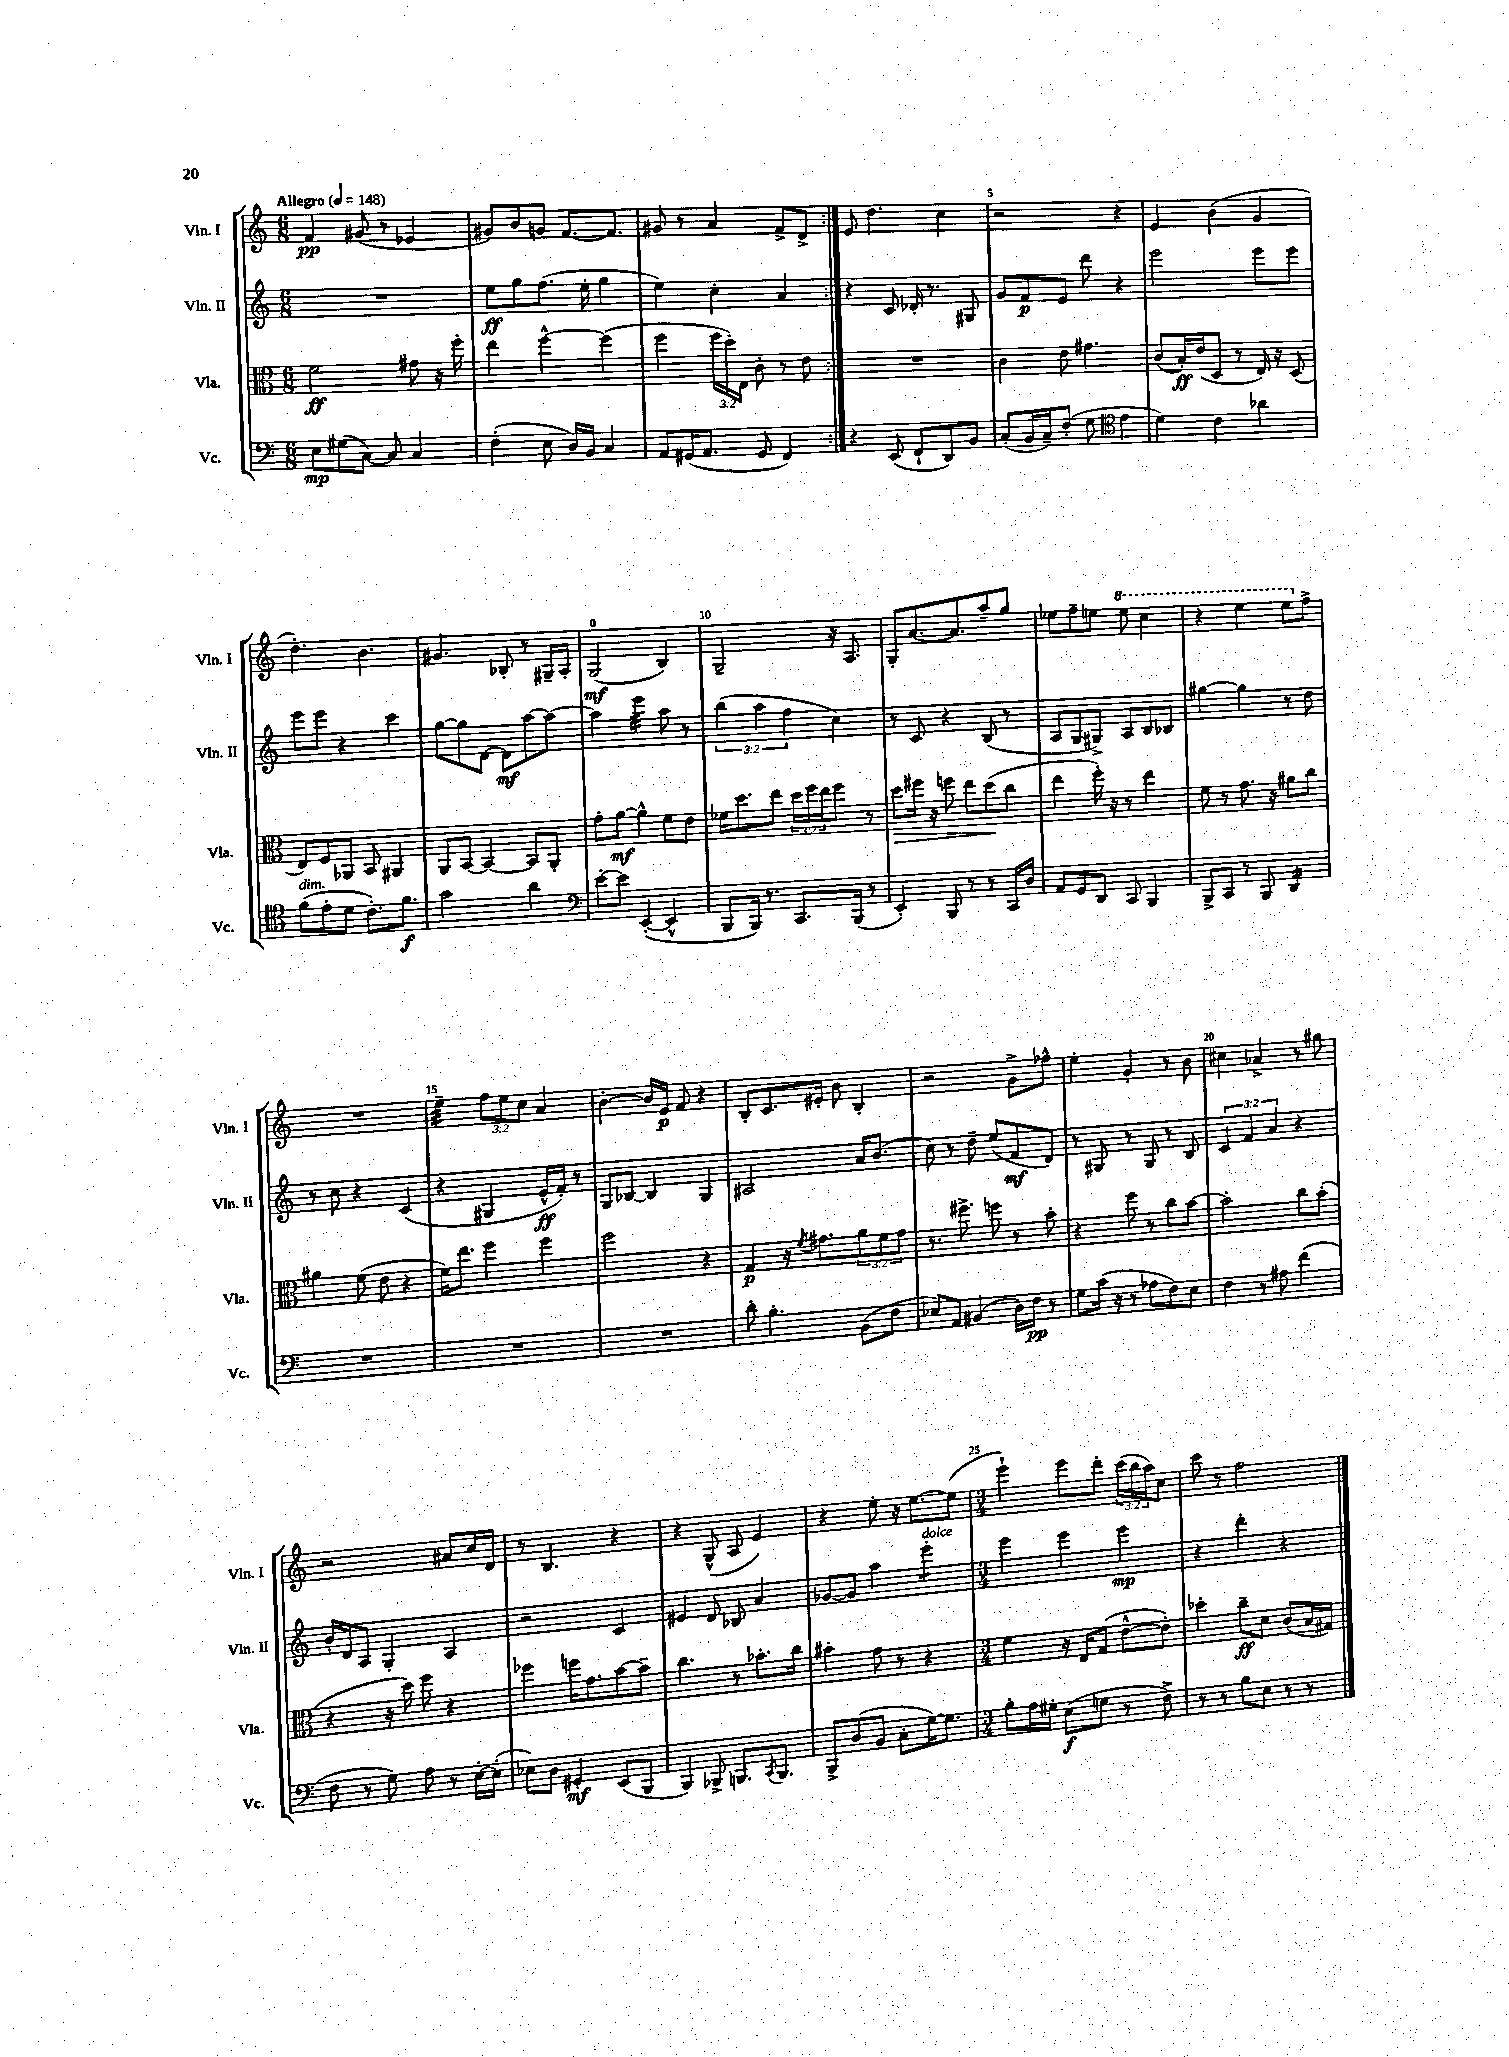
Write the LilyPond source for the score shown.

<<
\new StaffGroup <<
\new Staff = "s0" \with { instrumentName = "Vln. I" shortInstrumentName = "Vln. I" } {
    \clef treble \key c \major \numericTimeSignature \time 6/8 \override Staff.TupletNumber.text = #tuplet-number::calc-fraction-text \tempo "Allegro" 4 = 148
    \repeat volta 2 { f'4\pp gis'8( r8 ees'4 |
    gis'8) b'8 g'8 f'8.~ f'8. |
    gis'8 r8 a'4 f'8-> d'8-> | }
    e'8 d''4. c''4 |
    r2 r4 |
    e'4 b'4( g'4 |
    d''4.-.) b'4. |
    gis'4. bes8-. r8 gis16-- a16-. |
    g2-0\mf( b4) |
    g2-- r16 a8. |
    g8-. a'8.~ a'8. a''8-- g''8 |
    ees''8 f''8-- e''8 \ottava #1 e'''8 c'''4 |
    r4 e'''4 e'''8 \ottava #0 f''8-> |
    R2. |
    e''4:32-- \tuplet 3/2 { f''8 e''8 c''8 } a'4 |
    b'4~-. b'16 e'16\p f'8 r4 |
    b8-. c'8. eis'16-. b'8 b4-. |
    r2 g'8-> fes''8-^ |
    e''4-. g'4-. r8 b'8 |
    cis''4 aes'4-> r8 gis''8 |
    r2 ais'8 c''16 d'16 |
    r8 b4. r4 |
    r4 g8-^( a8 e'4) |
    r4 e''8-. r16 e''8.~ e''8( |
    \numericTimeSignature \time 3/4 e'''4-!) e'''8 d'''8-. \tuplet 3/2 { c'''16( b''16 a''16) } c''8 |
    c'''8 r8 f''2 \bar "|." |
}
\new Staff = "s1" \with { instrumentName = "Vln. II" shortInstrumentName = "Vln. II" } {
    \clef treble \key c \major \numericTimeSignature \time 6/8 \override Staff.TupletNumber.text = #tuplet-number::calc-fraction-text
    \repeat volta 2 { R2. |
    e''8\ff g''8 f''8.( e''16-. g''4 |
    e''4) c''4-. a'4 | }
    r4 c'8 des'16-. r8. gis8 |
    g'8 f'8\p e'8 d'''8 r4 |
    e'''2 e'''8 e'''8 |
    e'''8 e'''8 r4 c'''4 |
    g''8~ g''8 d'8~ d'8\mf a''8~ a''8~ |
    a''4 e'''4:32 a''8 r8 |
    \tuplet 3/2 { b''4( a''4 f''4 } c''4) |
    r8 c'8 r4 b8( r8 |
    a8 g8 gis8->) a8 b8 bes8 |
    gis''4~ gis''4 r8 d''8 |
    r8 c''8 r4 c'4( |
    r4 gis4 e'16-^\ff f'16-.) r8 |
    g8 bes8~ bes4 g4 |
    ais2 a'16 b'8.( |
    c''8) r8 d''8-- e''8( f'8\mf d'8) |
    r8 gis8 r8 gis8 r8 b8 |
    \tuplet 3/2 { c'4 f'4 a'4 } r4 |
    b'16-. d'16 a8 g4-. a4 |
    r2 c'4 |
    eis'4 d'8 bes8 a'4 |
    ges'8~ ges'8 a''4 e'''4:8-.^\markup { \italic "dolce" } |
    \numericTimeSignature \time 3/4 e'''4 e'''4 e'''4\mp |
    r4 d'''4-. r4 \bar "|." |
}
\new Staff = "s2" \with { instrumentName = "Vla." shortInstrumentName = "Vla." } {
    \clef alto \key c \major \numericTimeSignature \time 6/8 \override Staff.TupletNumber.text = #tuplet-number::calc-fraction-text
    \repeat volta 2 { f'2\ff gis'8 r16 f''16-. |
    e''4 f''4~-^ f''4( |
    f''4 \tuplet 3/2 { f''16 d''16-.) e16 } c'8-. r8 e'8 | }
    R2. |
    c'4 e'8 gis'4. |
    c'8( b16-.\ff) e'16( d8 r8 e16) r16 d8( |
    e8) f8 aes,8 b,8 ais,4 |
    a,8 b,8~ b,4~ b,8 a,8-. |
    g'8-. a'8~\mf a'4-^ f'8 e'8 |
    fes'16 d''8. e''8 \tuplet 3/2 { d''16 f''16 e''16 } f''8 r8 |
    d''8\> fis''16 r16 f''8 e''8 d''8\!( c''8 |
    e''4 f''16-.) r16 r8 e''4 |
    f'8 r8 g'8. r16 ais'8 c''8 |
    ais'4 f'8( e'8 r4 |
    f'16) e''8. f''4 f''4 |
    f''2 r4 |
    g4\p r16 \acciaccatura { f'8 } gis'8. \tuplet 3/2 { a'8 f'8 gis'8 } |
    r8. fis''8.-> f''8 r8 b'8-. |
    r4 f''8 r8 c''8 b'8~ |
    b'2-. c''8 b'8-.( |
    r4 r16 d''16) f''8 r4 |
    fes''4 f''16 g'8. b'8~ b'8-- |
    c''4. r8 bes'8.-. c''16 |
    bis'4-. g'8 r8 r4 |
    \numericTimeSignature \time 3/4 f'4 r16 e16 g8( e'8~-^ e'8-.) |
    des''4-. c''8--\ff d'8 c'8( b16 gis16) \bar "|." |
}
\new Staff = "s3" \with { instrumentName = "Vc." shortInstrumentName = "Vc." } {
    \clef bass \key c \major \numericTimeSignature \time 6/8
    \repeat volta 2 { e8\mp gis8( c8~) c8 c4 |
    f4-.( e8 d16) b,16 c4 |
    a,8 gis,16( a,8. gis,8 f,4) | }
    r4 e,8( f,8-! d,8) b,8 |
    c8-.( b,16 c16--) f8-.( g8 \clef tenor e'4 |
    d'4) c'4 aes'4 |
    f'8^\markup { \italic "dim." }( e'8-. d'8 c'8.-.) f'8.\f |
    g'2 a'4 |
    \clef bass e'8~-. e'8 e,4~-.( e,4-^ |
    b,,8 b,,16) r8. c,8. b,,16( r8 |
    e,4-.) b,,8 r8 r8 c,16 d16 |
    a,8 g,8 d,8 c,8 b,,4 |
    b,,8-> c,8 r8 b,,8 d,4:16 |
    R2. |
    R2. |
    R2. |
    d'8-. b4.-. b,8( f8 |
    ees8) a,8 bis,4( d16) f16\pp r8 |
    g8 c'16( r16 r8 aes8 f8) e8 |
    f4 r8 ais8 f'4( |
    f8 r8 g8) a8 r8 e16~-. e16-.( |
    ees8) d8 gis,4-.\mf e,8( b,,8 |
    b,,4) bes,,8-> b,,8. \acciaccatura { c,8 } b,,8. |
    b,,8-> d8( b,8 c8-. g16~) g8. |
    \numericTimeSignature \time 3/4 b8-. a16 gis16-. e8\f( g8 r8 f8->) |
    r8 r8 b8 e8 r8 r8 \bar "|." |
}
>>
>>
\layout { \context { \Score \override BarNumber.break-visibility = ##(#f #t #t) barNumberVisibility = #(every-nth-bar-number-visible 5) } }
